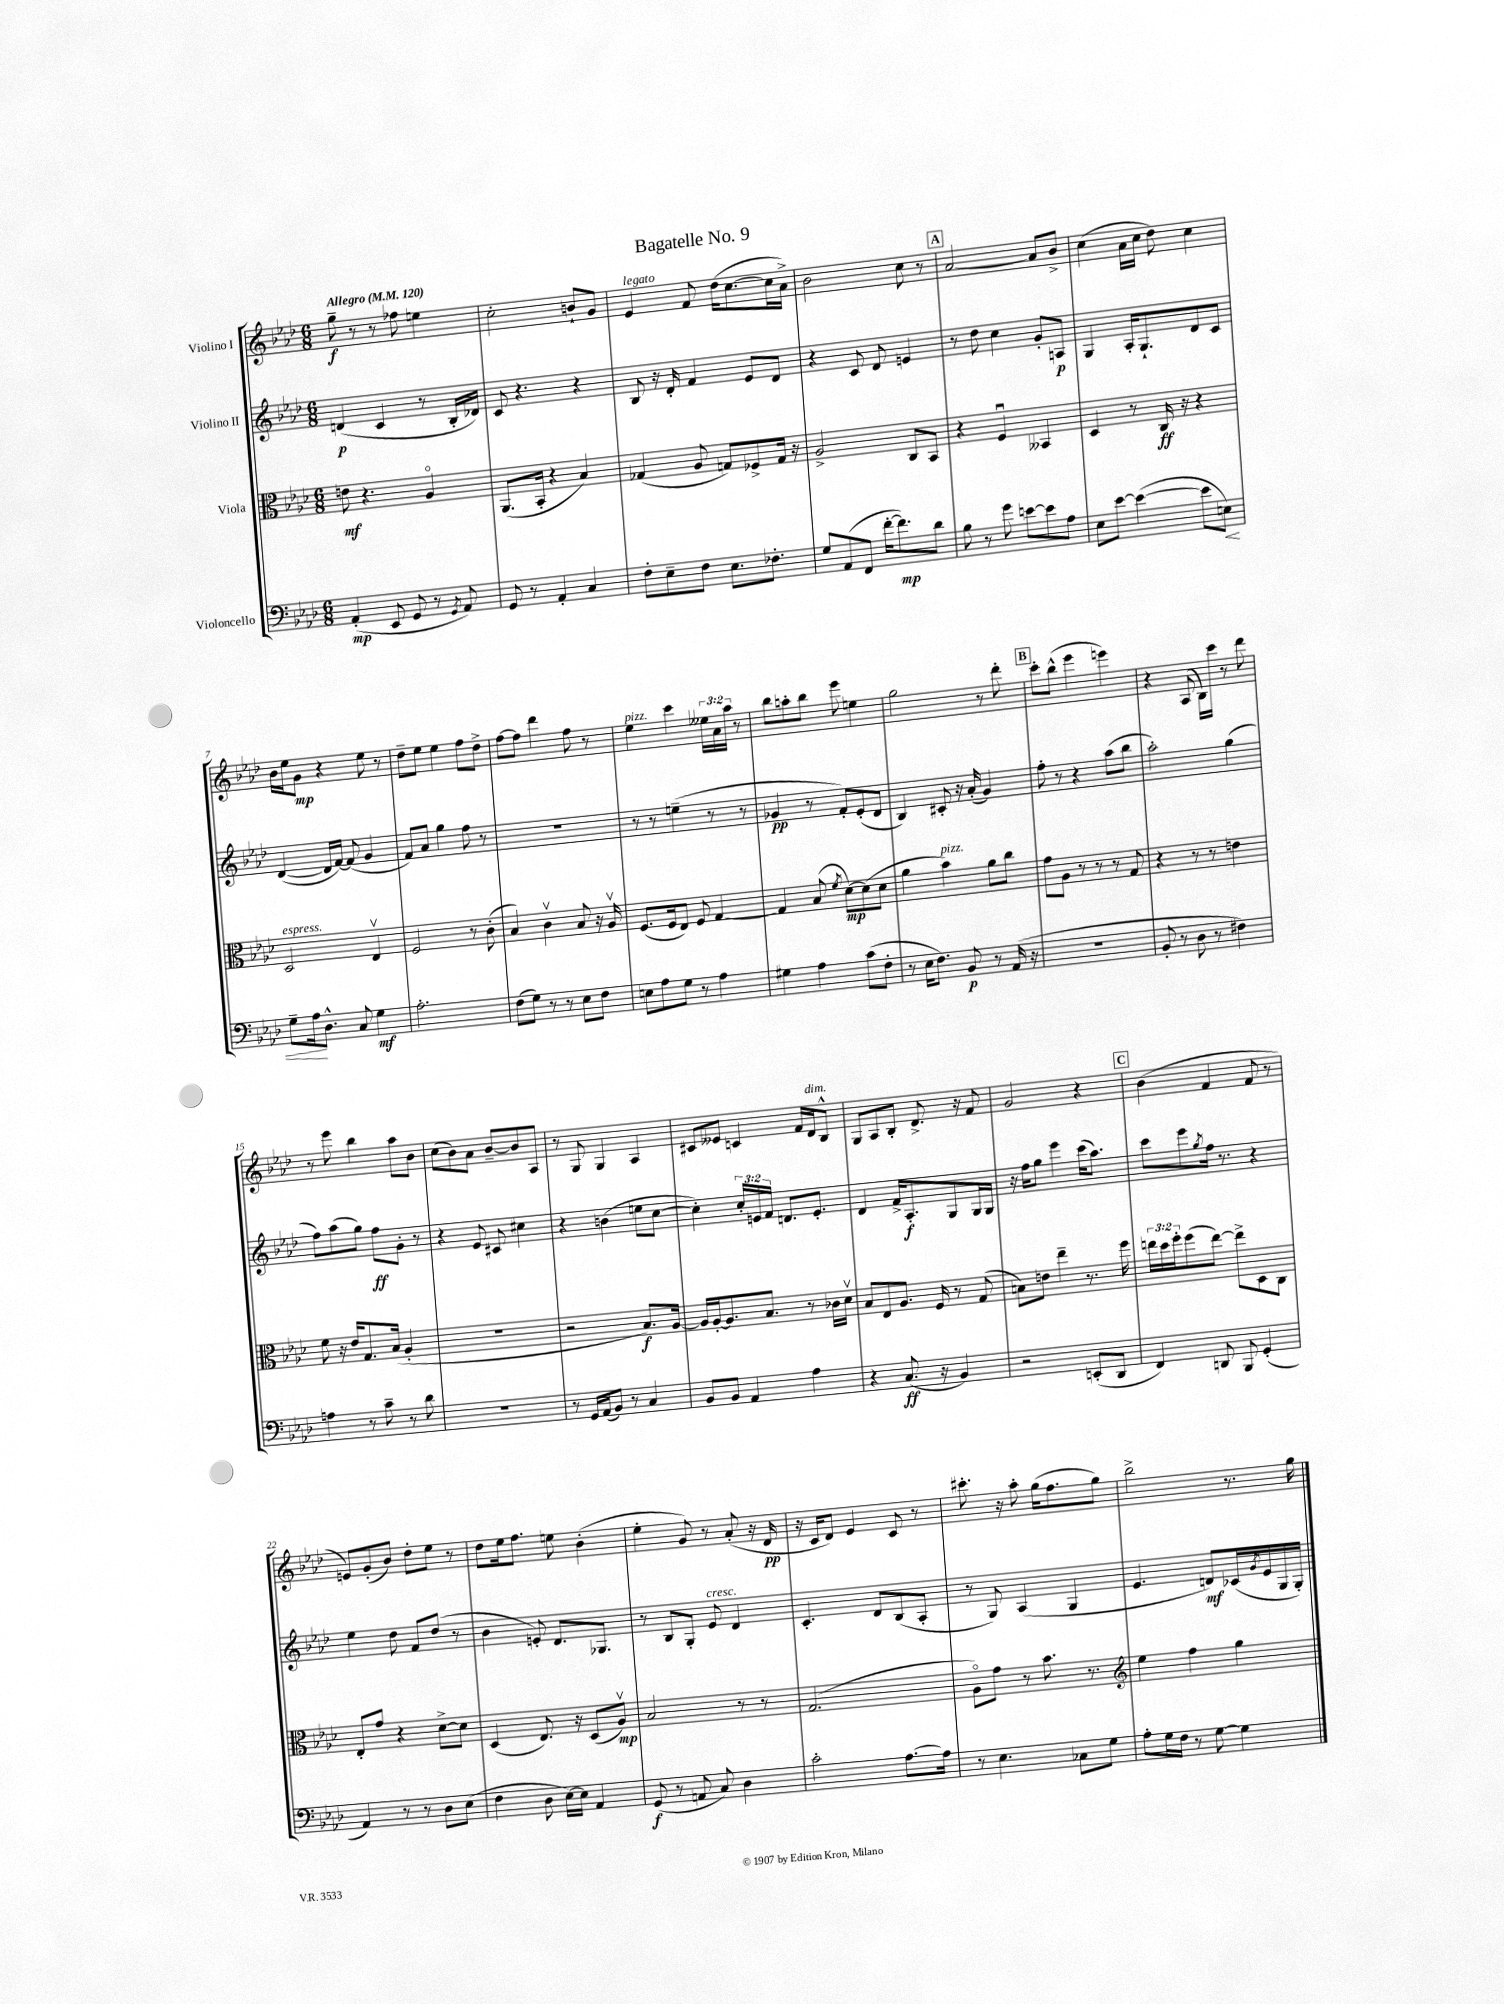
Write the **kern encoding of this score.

**kern	**kern	**kern	**kern
*staff4	*staff3	*staff2	*staff1
*clefF4	*clefC3	*clefG2	*clefG2
*k[b-e-a-d-]	*k[b-e-a-d-]	*k[b-e-a-d-]	*k[b-e-a-d-]
*M6/8	*M6/8	*M6/8	*M6/8
*MM120	*MM120	*MM120	*MM120
(4AA-'	8e	(4d	8gg~
.	4.r	.	8r
8EE-	.	4c	8r
8GG	.	.	8ff-
8r	4A-o	8r	4ee
8qGG	.	.	.
8AA-)	.	16B-'	.
.	.	16d-)	.
=	=	=	=
8GG	(8.AA-	8c	2cc'
8r	.	4.r	.
.	16BB-'	.	.
4AA-'	4r	.	.
4C	4B-)	4r	8b`
.	.	.	8g
=	=	=	=
8F'	(4G-	8B-	4e-
8E-~	.	16r	.
.	.	16d-'	.
8F	8A-	4f	8f
8.E-	8G)	.	(16dd-
.	.	.	[8.cc
.	8F-^	8e-	.
8.F-'	.	.	.
.	16G	8d-	16cc]
.	16r	.	16a-^)
=	=	=	=
8G	2A-^	4r	2b-
(8AA-	.	.	.
8FF	.	8c	.
[16f'	.	8d-	.
8.f])	.	.	.
.	8C	4e	8cc
8d-	8BB-	.	8r
=	=	=	=
8B-	4r	8r	[2a-
8r	.	8dd-	.
8g	4Fu	4cc	.
[8e	.	.	.
8e]	4BB--	8g'	8a-]
8A-	.	8A	8b-^
=	=	=	=
8E-	4D-	4G	(4cc
[8e-	.	.	.
(4e-_	8r	16A-'	16a-
.	.	8.G`	16cc
.	16C	.	8dd-)
.	16r	.	.
8e-]	4r	8d-	4cc
8E)	.	8c	.
=	=	=	=
8G~	2D-	([4d-	16b-
.	.	.	16ee-
16A-	.	.	8g
8.D-^^	.	.	.
.	.	16d-]	4r
.	.	[16f)	.
8C	.	(8f]	.
4G	4E-v	4g	8ee-
.	.	.	8r
=	=	=	=
2.A-'	2F	8f)	8dd-~
.	.	8a-	8ee-
.	.	4gg	4ee-
.	8r	8ff	8ff
.	(8c'	8r	8dd-^
=	=	=	=
(8F	4B-)	2.r	[8ff
8G)	.	.	8ff]
8r	4cv	.	4ddd-
8r	.	.	.
8E-	8B-	.	8ff
8F	16r	.	8r
.	16A-v	.	.
=	=	=	=
8E	(8.F	8r	4ee-
8A-	.	8r	.
.	16F	.	.
8G	8E-)	(4ee~	4ccc
8r	8F	.	.
4A-	[4G	8r	24ee--
.	.	.	24a-
.	.	.	24aa-
.	.	8r	8r
=	=	=	=
4G#	4G]	4g-	8bb-
.	.	.	8aa'
4A-	(8B-	8r	8bb-
.	8qf	.	.
.	[8d-)	8f')	8eee-
(8c	(8d-]	(8e-'	4ee
8F'	8d-	8d-	.
=	=	=	=
8r	4a-	4B-)	2gg
16E-	.	.	.
8.F)	.	.	.
.	4b-)	8c#'	.
8BB-	.	16r	.
.	.	(16a-'	.
8r	8a-	4g)	8r
(16AA-	8cc	.	8ddd-'
16r	.	.	.
=	=	=	=
2.r	8g	8ff'	8ccc'
.	8A-	8r	(8bb-^^
.	8r	4r	4eee-
.	8r	.	.
.	8r	(8aa-	4eee)
.	8G	8bb-	.
=	=	=	=
8BB-'	4r	2aa-')	4r
8r	.	.	.
8D-	8r	.	(8A-
8r	8r	.	16B-)
.	.	.	16ccc
4F#)	4e	(4gg	8r
.	.	.	8ddd-
=	=	=	=
4A	8f	8ff)	8r
.	16r	(8aa-	8eee-
.	16e-	.	.
8r	8.G	8gg)	4bb-
8c~	.	8ff	.
.	(16B-	.	.
8r	4A-'	8g'	8aa-
8d-	.	8r	8b-
=	=	=	=
2.r	2.r	4r	(8cc
.	.	.	8b-)
.	.	8e-	8a-
.	.	8c#	[8b-~
.	.	4cc#	8b-]
.	.	.	8A-
=	=	=	=
8r	2r	4r	8r
16GG	.	.	8G
(16AA-	.	.	.
8BB-)	.	(4b	4G
8r	.	.	.
4C	8.B-)	8ee	4A-
.	.	[8cc	.
.	[16A-	.	.
=	=	=	=
8BB-	16A-]	4cc'])	8c#
.	[16A-'	.	.
8BB-	8.A-]	.	8e--
4AA-	.	24cc'	4c
.	.	24e	.
.	8.B-	.	.
.	.	24f	.
.	.	8.d	.
4A-	8r	.	16f
.	.	8.e'	16d-
.	16c-	.	8B-^^
.	16d-v	.	.
=	=	=	=
4r	8B-	4d-	8G
.	8E-	.	8A-
(8.C	8.A-	16f^	8B-'
.	.	8.A-'	.
.	.	.	8.d-^
16r	16F	.	.
4BB-)	8r	8G	.
.	.	.	16r
.	(8G	16G	8f
.	.	16G	.
=	=	=	=
2r	8B)	16r	2g
.	.	16ff	.
.	8e	8gg	.
.	4ee-~	4eee-	.
(8EE'	8.r	(16ccc	4r
.	.	8.aa-)	.
8DD-	.	.	.
.	16ff	.	.
=	=	=	=
4FF)	24ee	8ccc	(4b-
.	24dd-	.	.
.	24ff'	.	.
.	(8ff	8eee-	.
.	.	8qgg	.
8DD	[8ee)	16ff	4f
.	.	8.r	.
8BBB-	8ee^]	.	.
(4GG'	8D-	4r	8f
.	8C	.	8r
=	=	=	=
4AA-)	8E-'	4ee-	8e)
.	8g	.	(8g'
8r	4r	8dd-	8b-)
8r	.	8f	8dd-'
8D-	[8d-^	(8dd-	8ee-
(8E-	8d-]	8r	8r
=	=	=	=
4F	(4D-	4b-	8dd-
.	.	.	16ee-
.	.	.	8.ff
8D-	8.E-)	8e')	.
[16E-)	.	8.d-	8ee
16E-]	16r	.	.
4AA-	(8D-	.	(4b-'
.	.	8.G-	.
.	8A-v)	.	.
=	=	=	=
(8GG	2B-	8r	4ee-'
8r	.	8B-	.
8AA	.	8G'	8g)
8C)	.	8e-	8r
4D-	8r	4d-	(8a-'
.	8r	.	16r
.	.	.	16d-
=	=	=	=
2c'	(2.G	4.c'	16r
.	.	.	16c
.	.	.	8d-)
.	.	.	4e-
.	.	8d-	.
[8.A-	.	(8B-	8c
.	.	8A-'	8r
16A-]	.	.	.
=	=	=	=
8r	8A-o)	8r	8.ccc#'
4.E-	8g	8G)	.
.	.	.	16r
.	8r	(4A-	8aa-'
.	8.b-	.	(16gg
.	.	.	8.ff
8C-	.	4G	.
.	8.r	.	.
8G	.	.	8gg)
=	=	=	=
*	*clefG2	*	*
8A-'	4ee-	4.e-	2bb-^
16G	.	.	.
16F	.	.	.
8r	4ff	.	.
[8G	.	8d)	.
4G]	4gg	(16c-	8.r
.	.	8qg	.
.	.	16e-	.
.	.	16G	.
.	.	16G')	16gg
==	==	==	==
*-	*-	*-	*-
